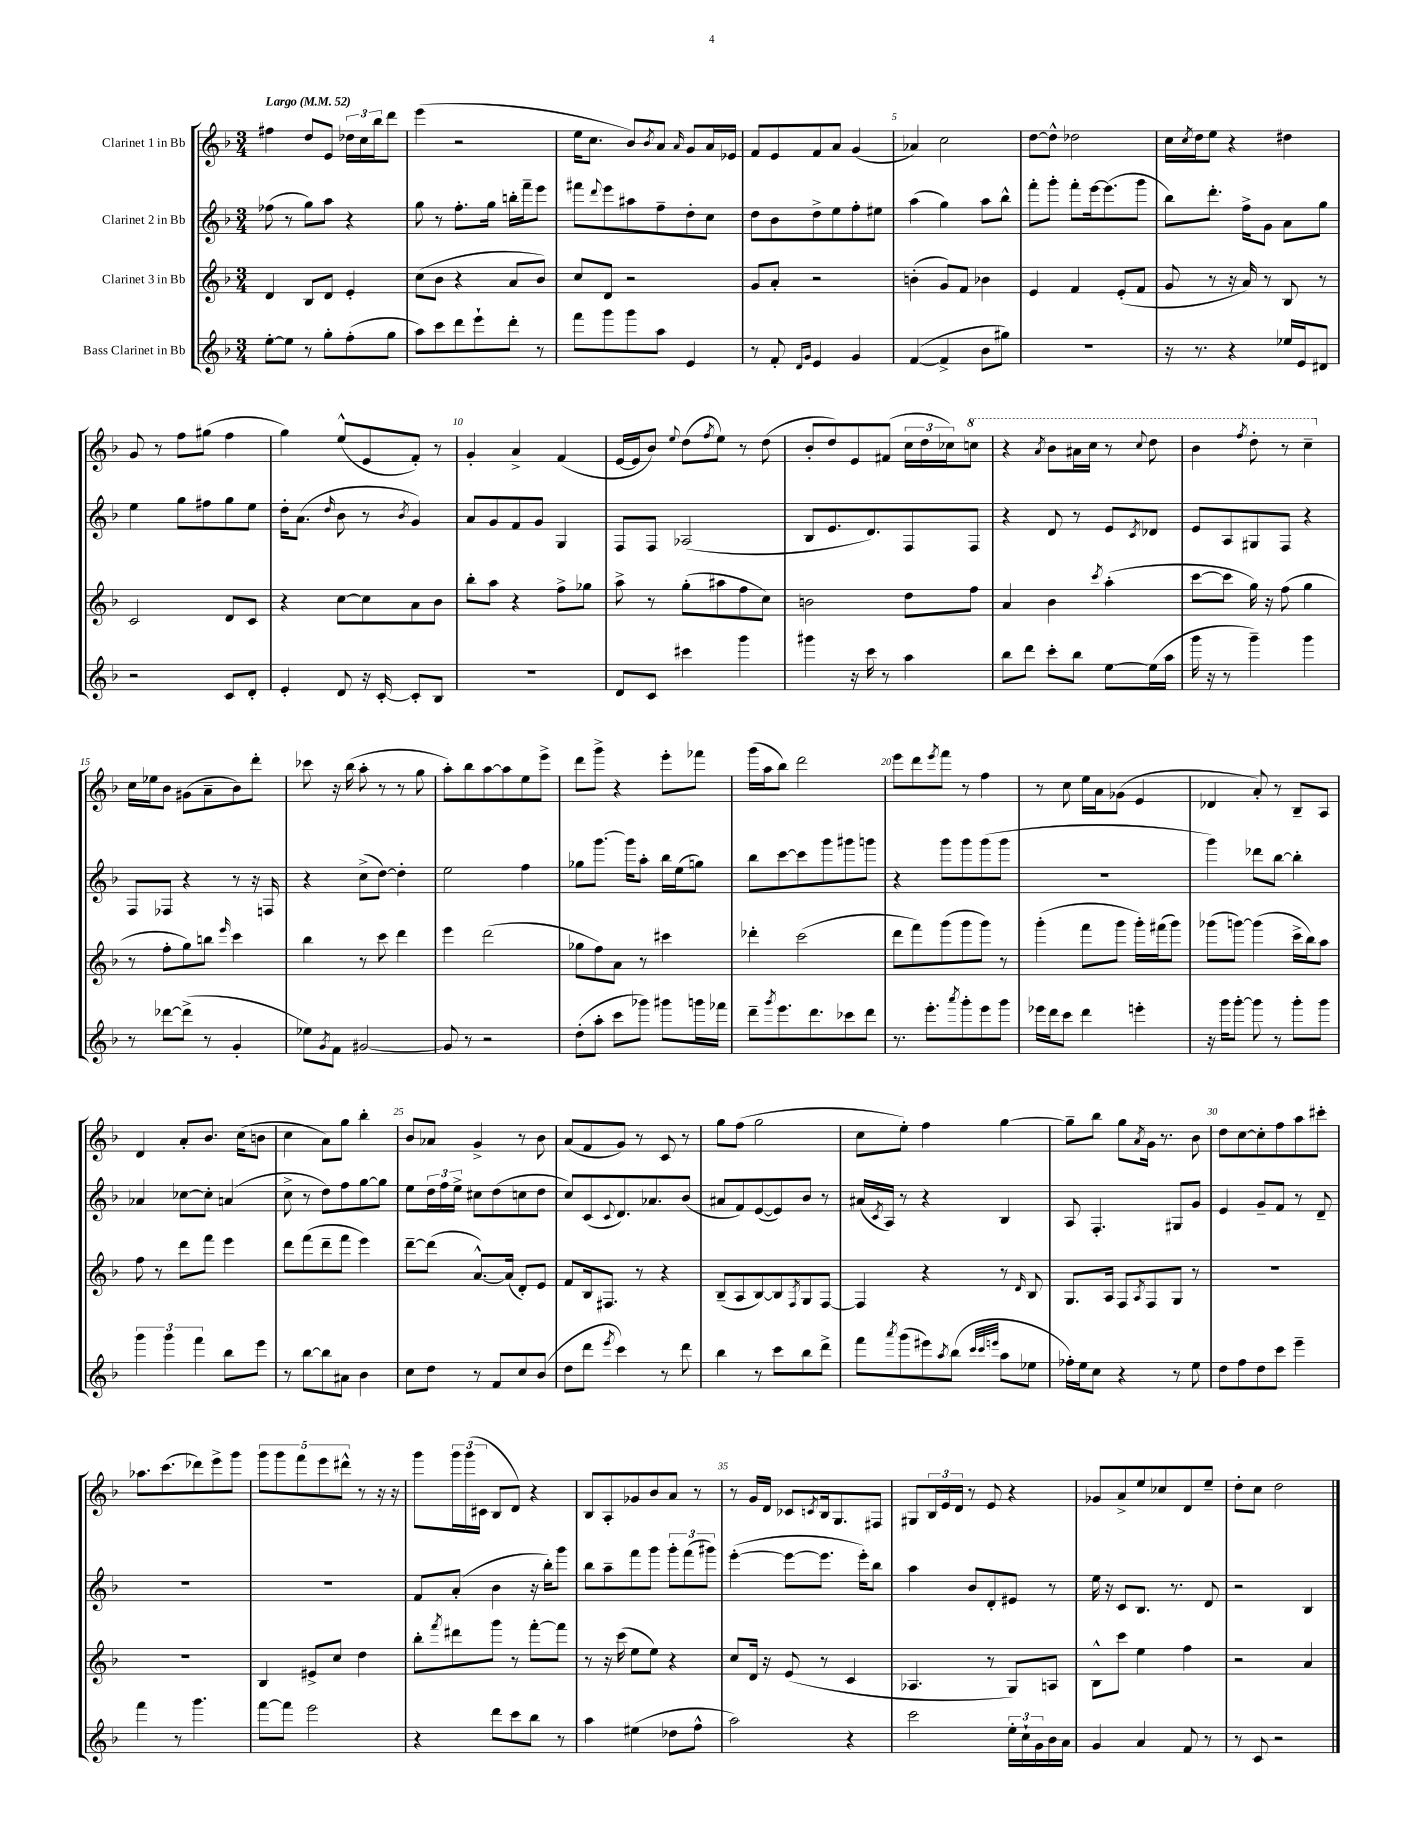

**kern	**kern	**kern	**kern
*staff4	*staff3	*staff2	*staff1
*clefG2	*clefG2	*clefG2	*clefG2
*k[b-]	*k[b-]	*k[b-]	*k[b-]
*M3/4	*M3/4	*M3/4	*M3/4
*MM52	*MM52	*MM52	*MM52
[8ee'	4d	(8ff-	4ff#
8ee]	.	8r	.
8r	8B-	8gg)	8dd
8gg'	8d	8aa	8e
(8ff'	4e'	4r	24dd-
.	.	.	24cc
.	.	.	24bb-
8gg	.	.	8ddd
=	=	=	=
8aa)	(8cc	8gg	(4eee
8ccc	8b-	8r	.
8ddd	4r	8.ff'	2r
8eee`	.	.	.
.	.	16gg	.
8ddd'	8a	16bb'	.
.	.	16fff~	.
8r	8b-)	8eee	.
=	=	=	=
8fff	8cc	8fff#	16ee
.	.	.	8.cc
.	.	8qqddd	.
8ggg	8d	8eee	.
8ggg	2r	8aa#	8b-)
.	.	.	8qb-
8aa	.	8ff~	8a
.	.	.	16qqa
4e	.	8dd'	8g
.	.	8cc	16a
.	.	.	16e-
=	=	=	=
8r	8g	8dd	8f
8f'	8a'	8b-	8e
16qqd	.	.	.
16qqg	.	.	.
4e	2r	8dd^	8f
.	.	8ee	8a
4g	.	8ff'	(4g
.	.	8ee#	.
=	=	=	=
([4f	(4b'	(4aa	4a-)
4f^]	8g)	4gg)	2cc
.	8f	.	.
8b-	4b-	8aa	.
8gg#)	.	8bb-^^	.
=	=	=	=
2.r	4e	8fff'	[8dd
.	.	8ggg'	8dd^^]
.	4f	8fff'	2dd-
.	.	[16eee	.
.	.	(8.eee]	.
.	(8e'	.	.
.	8f	8ggg	.
=	=	=	=
16r	8g	8bb-)	16cc
.	.	.	8qcc
8.r	.	.	16dd
.	8r	8.ddd'	8ee
4r	16r	.	4r
.	16a)	16ff^	.
.	8r	8g	.
16ee-	8B-	8a	4dd#
16e	.	.	.
8d#	8r	8gg	.
=	=	=	=
2r	2c	4ee	8g
.	.	.	8r
.	.	8gg	8ff
.	.	8ff#	(8gg#
8c	8d	8gg	4ff
8d'	8c	8ee	.
=	=	=	=
4e'	4r	16dd'	4gg)
.	.	(8.a	.
.	.	16qqdd	.
8d	[8cc	8b-	(8ee^^
16r	8cc]	8r	8e
[16c'	.	.	.
.	.	8qb-	.
8c']	8a	4g)	8f')
8B-	8b-	.	8r
=	=	=	=
2.r	8bb-'	8a	4g'
.	8aa	8g	.
.	4r	8f	4a^
.	.	8g	.
.	8ff^	4G	(4f
.	8gg-	.	.
=	=	=	=
8d	8aa^	8F	[16e
.	.	.	16e]
8c	8r	8F	8b-)
.	.	.	8qqee
4ccc#	(8gg'	(2A-	(8dd
.	.	.	8qff
.	8aa#	.	8ee)
4ggg	8ff	.	8r
.	8cc)	.	(8dd
=	=	=	=
4ggg#	2b	8B-	8b-'
.	.	8.e	8dd)
16r	.	.	8e
16ccc	.	8.d)	.
8r	.	.	(8f#
4aa	8dd	8F	24cc
.	.	.	24dd
.	.	.	24cc-)
.	8ff	8F	8ccc
=	=	=	=
8bb-	4a	4r	4r
8ddd	.	.	.
.	.	.	8qaa
8ccc'	4b-	8d	8bb-
8bb-	.	8r	16aa#
.	.	.	16ccc
.	8qccc	.	.
[8ee	(4aa'	8e	8r
.	.	8qc	8qqccc
(16ee]	.	8d-	8ddd
16aa	.	.	.
=	=	=	=
16ggg	[8ccc	8e	4bb-
16r	.	.	.
8r	8ccc]	8A	.
.	.	.	8qfff
4ggg~)	16gg)	8G#	8ddd'
.	16r	.	.
.	(8ff	8F	8r
4ggg	4gg	4r	4ccc~
=	=	=	=
8r	8r	8F	16cc
.	.	.	16ee-
[8ddd-	8ff'	8F-	8b-
(8ddd-^]	8gg)	4r	(8g#
8r	8bb	.	8a~
.	16qqeee	.	.
4g'	4ccc	8r	8b-)
.	.	16r	8ddd'
.	.	16F	.
=	=	=	=
8ee-)	4bb-	4r	8ccc-
8qg	.	.	.
8f	.	.	16r
.	.	.	(16bb-
[2g#	8r	(8cc^	8aa'
.	8ccc	[8dd)	8r
.	4ddd	4dd']	8r
.	.	.	8gg
=	=	=	=
8g#]	4eee	2ee	8aa')
8r	.	.	8bb-
2r	(2ddd	.	[8aa
.	.	.	8aa]
.	.	4ff	8ee
.	.	.	8eee^
=	=	=	=
(8dd'	8gg-	8gg-	8ddd
8aa'	8ff)	[8.ggg	8ggg^
8ccc	8a	.	4r
.	.	16ggg]	.
8ggg-)	8r	8aa'	.
8ggg#	4ccc#	16bb-	8eee'
.	.	(16ee	.
16ggg	.	8gg)	8fff-
16fff-	.	.	.
=	=	=	=
8ddd~	4ddd-'	8bb-	(16ggg
.	.	.	16aa
8qggg	.	.	.
8.eee	.	[8ccc	8bb-)
.	(2ccc	8ccc]	2ddd
8.ddd	.	.	.
.	.	8ggg	.
8ccc-	.	8ggg#	.
8ddd	.	8ggg	.
=	=	=	=
8.r	8ddd	4r	8eee
.	8fff)	.	8ddd
8.eee'	.	.	.
.	.	.	8qeee
.	(8ggg	8ggg	8fff
8qaaa	.	.	.
8ggg'	8ggg	8ggg	8r
8eee	8ggg)	(8ggg	4ff
8ggg	8r	8ggg	.
=	=	=	=
16eee-	(4ggg'	2.r	8r
16ddd	.	.	.
8ccc	.	.	8cc
4ddd	8fff	.	16ee
.	.	.	16a
.	8ggg	.	(8g-
4eee'	16ggg')	.	4e
.	(16fff#	.	.
.	8ggg)	.	.
=	=	=	=
16r	(8ggg-	4ggg)	4d-
16ggg	.	.	.
[8ggg'	[8ggg)	.	.
8ggg]	(4ggg]	8ddd-	8a')
8r	.	[8bb-	8r
8ggg'	16ccc^	4bb-']	8B-~
.	16bb-)	.	.
8ggg	8aa	.	8A
=	=	=	=
6ggg	8ff	4a-	4d
.	8r	.	.
6ggg	.	.	.
.	8ddd	[8cc-	8a'
6fff	.	.	.
.	8fff	8cc-']	8.b-
8bb-	4eee	(4a	.
.	.	.	(16cc
8eee	.	.	8b
=	=	=	=
8r	8ddd	8cc^	4cc
[8bb-	(8fff	8r	.
8bb-]	8ddd~	8dd)	8a)
8a#	8fff	8ff	8gg
4b-	4eee)	[8gg	4bb-'
.	.	8gg]	.
=	=	=	=
8cc	[8ddd~	8ee	8b-
8dd	(8ddd]	24dd	8a-
.	.	24ff	.
.	.	24ee^	.
8r	[8.a^^)	8cc#	4g^
8f	.	(8dd	.
.	(16a]	.	.
8cc	8d')	8cc	8r
(8b-	8e	8dd	8b-
=	=	=	=
8dd	8f	8cc)	(8a
8ddd	16B-	(8c	8f
.	8.F#	.	.
8qeee	.	8qqc	.
4ccc)	.	8.d)	8g)
.	8r	.	8r
.	.	8.a-	.
8r	4r	.	8c
8ddd	.	(8b-	8r
=	=	=	=
4bb-	(8B-~	8a#	8gg
.	8A	8f)	(8ff
8r	[8B-)	([8e	2gg
8ccc	8B-]	8e])	.
.	8qF	.	.
8bb-	8G	8b-	.
8ddd^	[8F	8r	.
=	=	=	=
8fff	4F]	(16a#	8cc
.	.	8qc	.
.	.	16A)	.
8qaaa	.	.	.
(8ggg	.	8r	8ee')
8eee#)	4r	4r	4ff
8qaa	.	.	.
(8bb-	.	.	.
32qqccc	.	.	.
32qqccc	.	.	.
32qqeee	.	.	.
8aa	8r	4B-	[4gg
.	16qqd	.	.
8ee-	8B-	.	.
=	=	=	=
16ff-')	8.G	8A	8gg~]
16ee	.	.	.
8cc	.	4.F'	8bb-
.	16A	.	.
4r	8F	.	8gg
.	8qA	.	8qa
.	8F	.	16g
.	.	.	8.r
8r	8G	8G#	.
8ee	8r	8g	8b-
=	=	=	=
8dd	2.r	4e	8dd
8ff	.	.	[8cc
8dd	.	8g~	8cc']
8ccc	.	8f	8ff
4eee~	.	8r	8aa
.	.	8d~	8ccc#'
=	=	=	=
4fff	2.r	2.r	8.aa-
.	.	.	(8.ccc
8r	.	.	.
4.ggg	.	.	8ddd-)
.	.	.	8eee^
.	.	.	8ggg
=	=	=	=
[8fff	4B-	2.r	10ggg
.	.	.	10ggg
8fff]	.	.	.
.	.	.	10fff
2eee	8e#^	.	.
.	.	.	10eee
.	8cc	.	.
.	.	.	10ddd#^^
.	4dd	.	8r
.	.	.	16r
.	.	.	16r
=	=	=	=
4r	8bb-'	8f	8ggg
.	8qfff	.	.
.	8ddd#	(8a'	24ggg
.	.	.	(24ggg
.	.	.	24c#
8ddd	8ggg	4b-	8B-
8ccc	8r	.	8d)
8bb-	[8fff'	16r	4r
.	.	16bb-')	.
8r	8fff]	8ggg	.
=	=	=	=
4aa	8r	8bb-	8B-
.	16r	8aa~	8A'
.	(16ccc	.	.
(4ee#	8ee	8fff	8g-
.	8ee)	8ggg	8b-
8dd-	4r	12ggg'	8a
.	.	(12fff	.
8ff^^	.	.	8r
.	.	12ggg#)	.
=	=	=	=
2aa)	8cc	([4eee'	8r
.	16d	.	16g
.	16r	.	16d
.	(8e	8eee_	8c-
.	.	.	8qc
.	8r	8.eee]	16B-
.	.	.	8.G
4r	4c	.	.
.	.	16eee')	.
.	.	8bb-	8F#
=	=	=	=
2ccc	4.A-	4aa	8G#
.	.	.	24B-
.	.	.	24e
.	.	.	24d
.	.	8b-	8r
.	8r	8d'	8e
24ee'	8G)	8e#	4r
24cc`	.	.	.
24g	.	.	.
16b-	8A	8r	.
16a	.	.	.
=	=	=	=
4g	8B-^^	16ee	8g-
.	.	16r	.
.	8ccc	8c	8a^
4a	4ee	8.B-	8ee
.	.	.	8cc-
.	.	8.r	.
8f	4ff	.	8d
8r	.	8d	8ee~
=	=	=	=
8r	2r	2r	8dd'
8c	.	.	8cc
2r	.	.	2dd
.	4a	4B-	.
==	==	==	==
*-	*-	*-	*-
